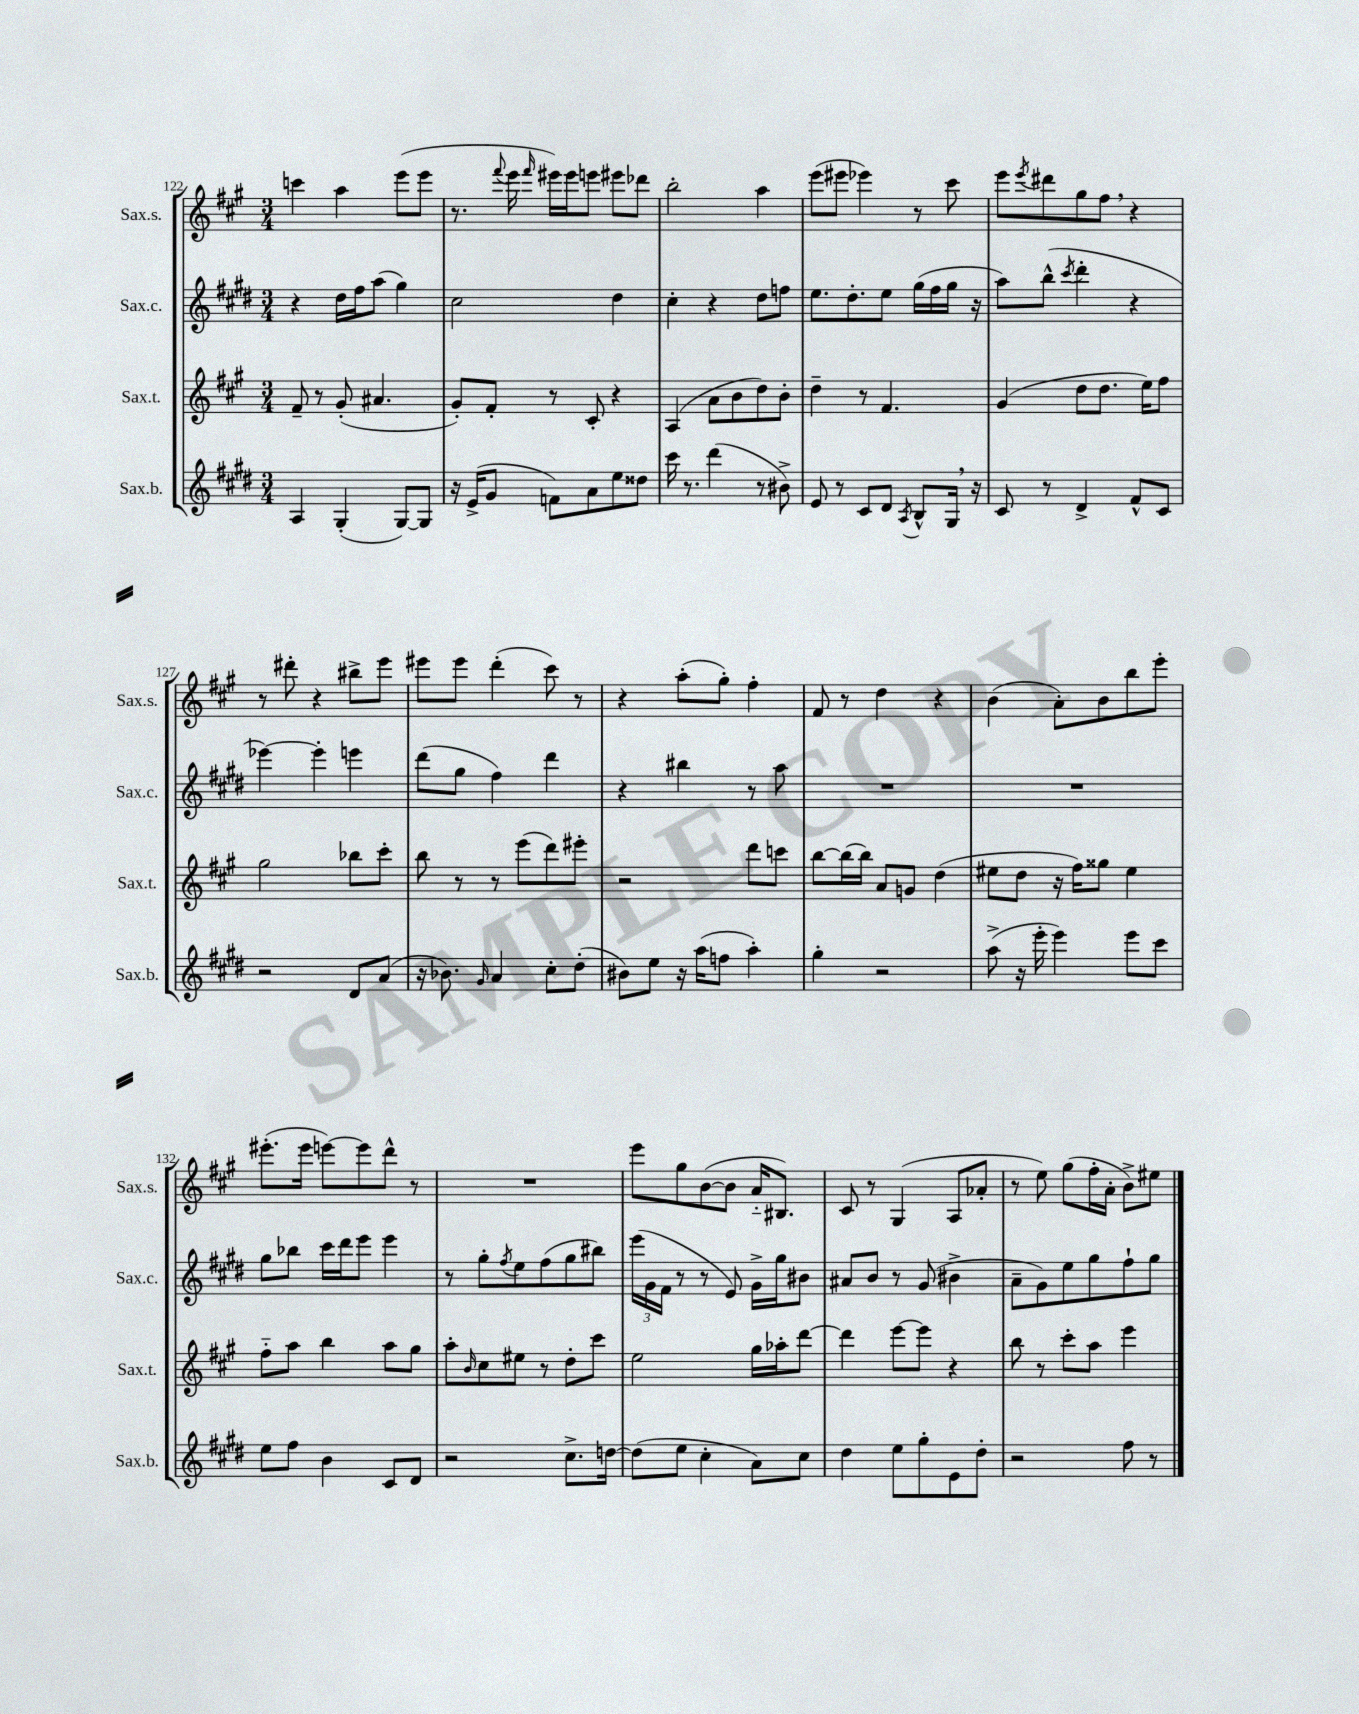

**kern	**kern	**kern	**kern
*staff4	*staff3	*staff2	*staff1
*clefG2	*clefG2	*clefG2	*clefG2
*k[f#c#g#d#]	*k[f#c#g#]	*k[f#c#g#d#]	*k[f#c#g#]
*M3/4	*M3/4	*M3/4	*M3/4
4A	8f#~	4r	4ccc
.	8r	.	.
(4G#'	(8g#'	16dd#	4aa
.	.	16ff#	.
.	4.a#	(8aa	.
[8G#)	.	4gg#)	(8eee
8G#]	.	.	8eee
=	=	=	=
16r	8g#')	2cc#	8.r
(16e^	.	.	.
8g#	8f#'	.	.
.	.	.	8qqfff#
.	.	.	16eee
.	.	.	16qqfff#
8f)	8r	.	16eee#)
.	.	.	16eee#
8a	8c#'	.	8eee
8ee	4r	4dd#	8eee#
8dd##	.	.	8ddd-
=	=	=	=
16ccc#	(4A	4cc#'	2bb'
8.r	.	.	.
(4ddd#	8a	4r	.
.	8b	.	.
8r	8dd)	8dd#	4aa
8b#^)	8b'	8ff	.
=	=	=	=
8e	4dd~	8.ee	(8eee
8r	.	.	8eee#
.	.	8.dd#'	.
8c#	8r	.	4eee-)
8d#	4.f#	8ee	.
8qA	.	.	.
8B^^	.	(16gg#	8r
.	.	16ff#	.
16G#	.	16gg#	8ccc#
16r	.	16r	.
=	=	=	=
8c#	(4g#	8aa)	8eee
.	.	.	8qeee
8r	.	(8bb^^	8ddd#
.	.	8qccc#	.
4d#^	8dd	4ddd#'	8gg#
.	8.dd	.	8ff#
8f#^^	.	4r	4r
.	16ee)	.	.
8c#	8ff#	.	.
=	=	=	=
2r	2gg#	[4eee-)	8r
.	.	.	8ddd#'
.	.	4eee-']	4r
8d#	8bb-	4eee	8bb#^
(8a	8ccc#'	.	8eee
=	=	=	=
16r	8bb	(8ddd#	8eee#
8.b-)	.	.	.
.	8r	8gg#	8eee#
16qqg#	.	.	.
4a	8r	4ff#)	(4ddd'
.	(8eee	.	.
8cc#'	8ddd)	4ddd#	8ccc#)
(8dd#'	8eee#'	.	8r
=	=	=	=
8b#)	2r	4r	4r
8ee	.	.	.
16r	.	4bb#	(8aa'
(16aa	.	.	.
8ff	.	.	8gg#')
4aa')	8ddd	8r	4ff#'
.	8ccc	8aa	.
=	=	=	=
4gg#'	[8bb	2.r	8f#
.	(16bb]	.	8r
.	16bb)	.	.
2r	8a	.	4dd
.	8g	.	.
.	(4dd	.	4r
=	=	=	=
(8aa^	8ee#	2.r	(4b
16r	8dd	.	.
16eee'	.	.	.
4eee)	16r	.	8a')
.	16ff#)	.	.
.	8gg##	.	8b
8eee	4ee#	.	8bb
8ccc#	.	.	8eee'
=	=	=	=
8ee	8ff#'~	8gg#	(8.eee#'
8ff#	8aa	8bb-	.
.	.	.	16eee#
4b	4bb	16ccc#	[8eee)
.	.	16ddd#	.
.	.	8eee	8eee]
8c#	8aa	4eee	8ddd^^
8d#	8gg#	.	8r
=	=	=	=
2r	8aa'	8r	2.r
.	16qqb	.	.
.	8cc#	8gg#'	.
.	.	8qff#	.
.	8ee#	8ee	.
.	8r	(8ff#	.
8.cc#^	8dd'	8gg#	.
.	8ccc#	8bb#)	.
[16dd	.	.	.
=	=	=	=
(8dd]	2ee	(24eee	8eee
.	.	24g#	.
.	.	24f#	.
8ee	.	8r	8gg#
4cc#'	.	8r	([8b
.	.	8e)	8b]
8a)	16gg#	16g#^	16a'~
.	16aa-'	16gg#	8.B#)
8cc#	[8ddd	8b#	.
=	=	=	=
4dd#	4ddd]	8a#	8c#
.	.	8b	8r
8ee	[8eee	8r	(4G#
8gg#'	8eee]	(8g#	.
8e	4r	4b#^	8A
8dd#'	.	.	8a-'
=	=	=	=
2r	8bb	8a~	8r
.	8r	8g#)	8ee)
.	8ccc#'	8ee	(8gg#
.	8aa	8gg#	16ff#'
.	.	.	16a'
8ff#	4eee	8ff#`	8b^)
8r	.	8gg#	8ee#
==	==	==	==
*-	*-	*-	*-
